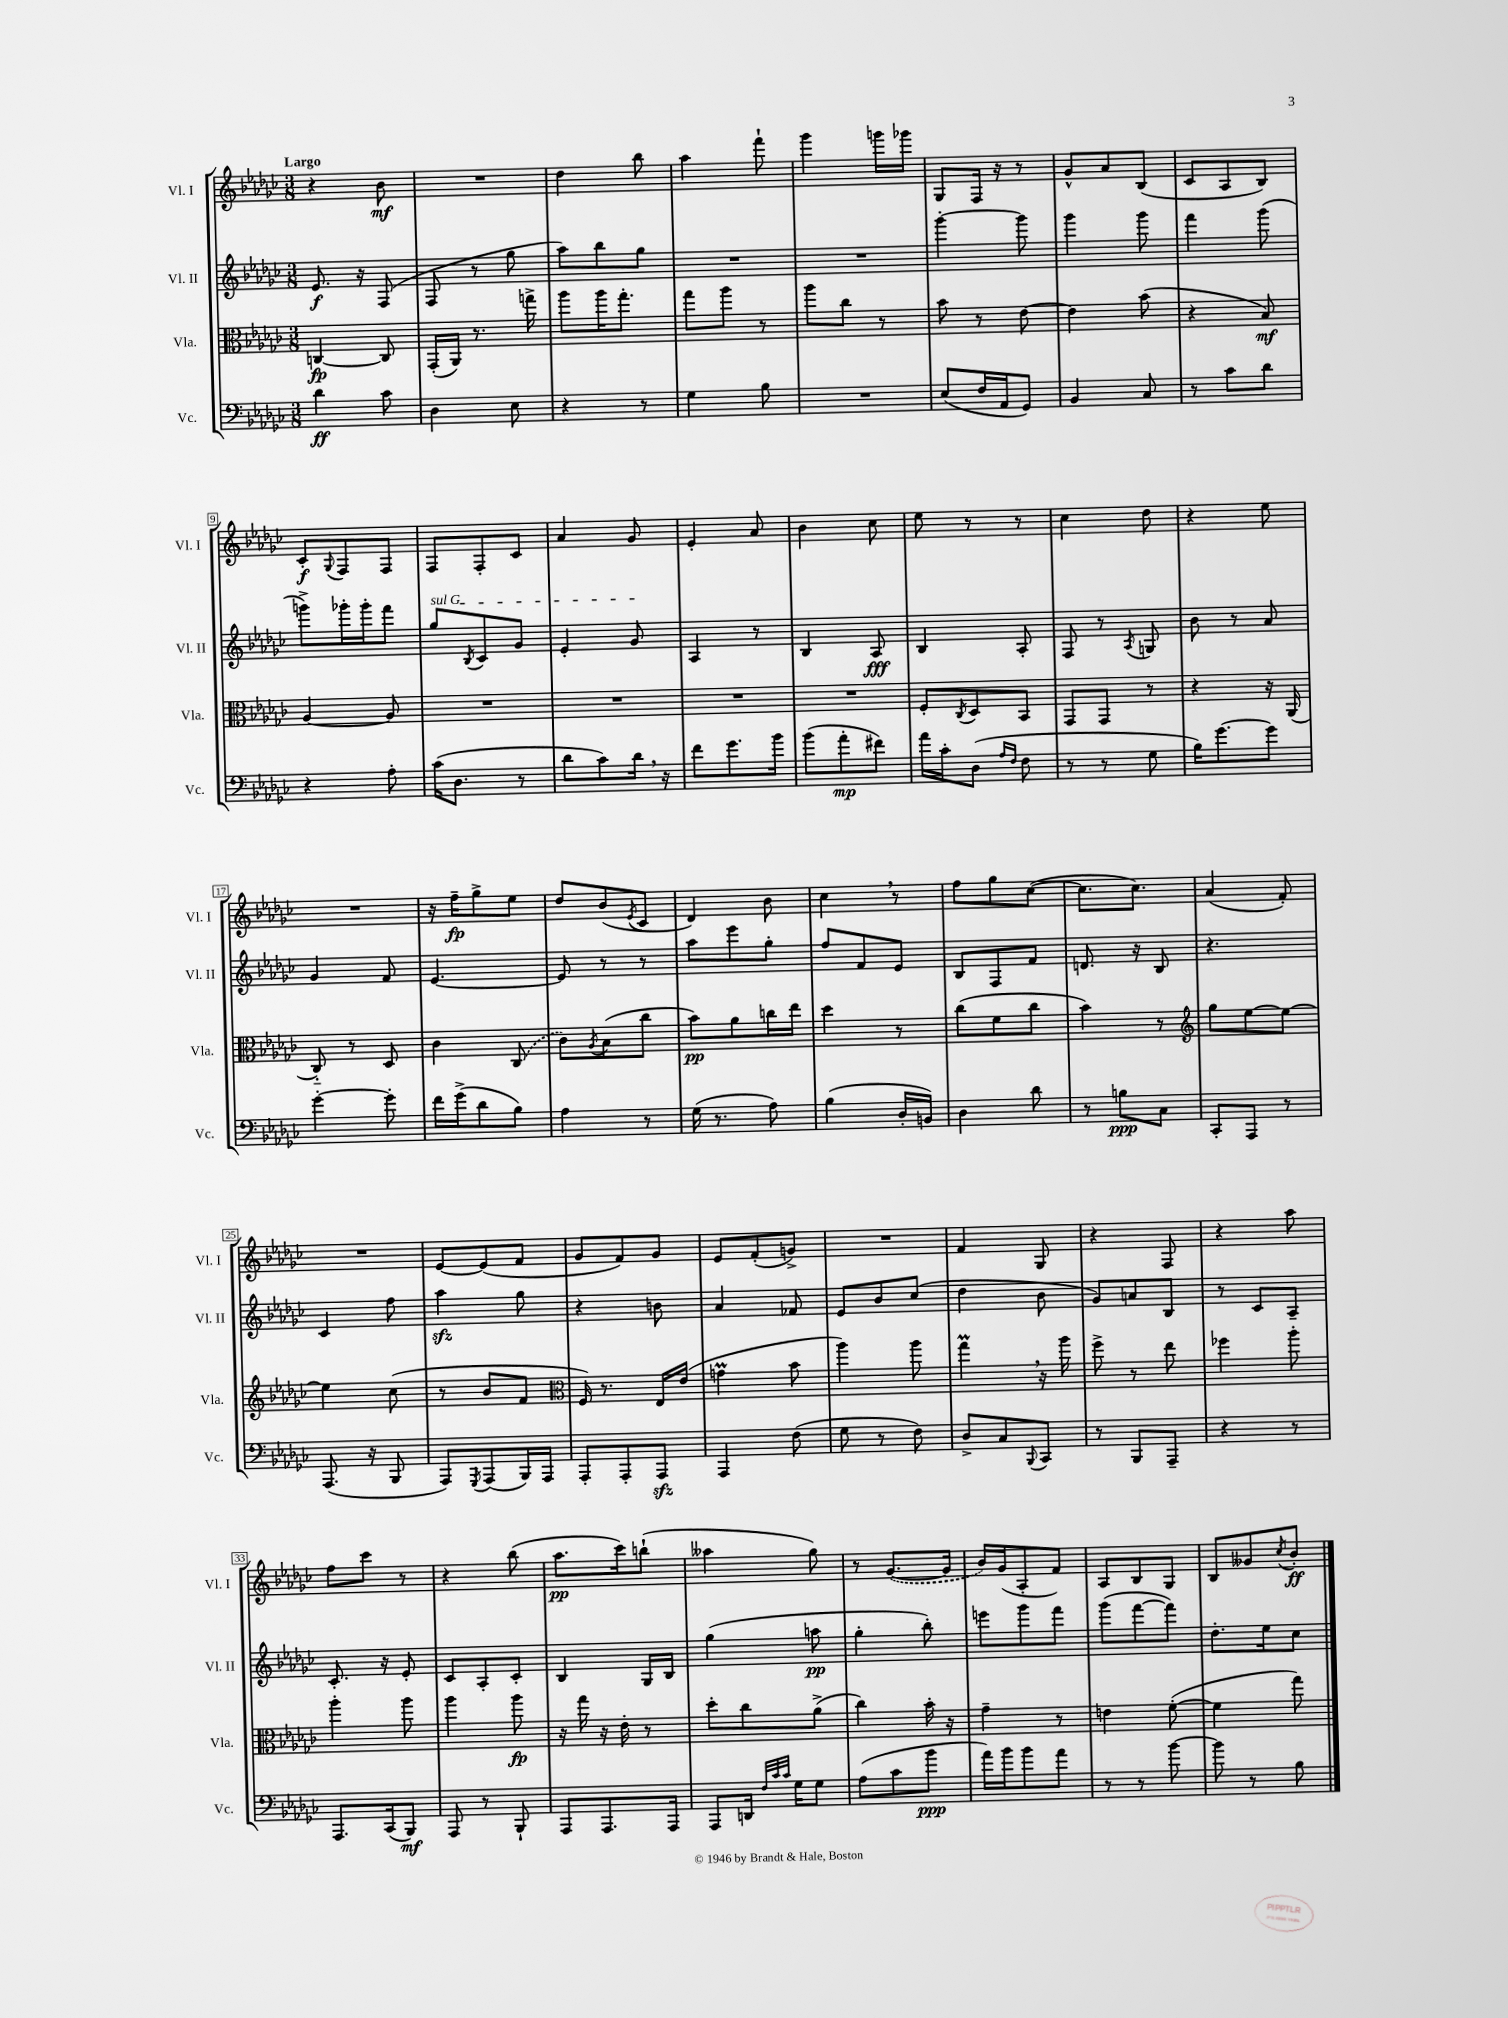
<<
\new StaffGroup <<
\new Staff = "s0" \with { instrumentName = "Vl. I" shortInstrumentName = "Vl. I" } {
    \clef treble \key ges \major \numericTimeSignature \time 3/8 \tempo "Largo"
    r4 bes'8\mf |
    R4. |
    des''4 bes''8 |
    aes''4 f'''8-! |
    ges'''4 g'''16 ges'''16 |
    ges8 f16 r16 r8 |
    ges'8-^ aes'8 bes8( |
    ces'8 aes8 bes8) |
    ces'8-.\f \appoggiatura { ges8 } f8 f8 |
    f8 f8-. ces'8 |
    aes'4 ges'8 |
    ees'4-. aes'8 |
    bes'4 ces''8 |
    ees''8 r8 r8 |
    ces''4 des''8 |
    r4 ees''8 |
    R4. |
    r16 f''16--\fp ges''8-> ees''8 |
    des''8 bes'8( \acciaccatura { ees'8 } ces'8 |
    des'4) bes'8 |
    ces''4 \breathe r8 |
    f''8 ges''8 ces''8~( |
    ces''8. ces''8.) |
    aes'4( f'8-.) |
    R4. |
    ees'8~ ees'8( f'8 |
    ges'8 f'8) ges'8 |
    ees'8 f'8-.( g'8->) |
    R4. |
    f'4 ges8 |
    r4 f8 |
    r4 aes''8 |
    f''8 ces'''8 r8 |
    r4 bes''8( |
    aes''8.\pp ces'''16) b''8-!( |
    aeses''4 ges''8) |
    r8 \once \slurDashed ges'8.~( ges'16 |
    bes'16) ges'16( aes8-. f'8) |
    aes8 bes8 ges8 |
    bes8 geses'8 \acciaccatura { ces''8 } bes'8-.\ff \bar "|." |
}
\new Staff = "s1" \with { instrumentName = "Vl. II" shortInstrumentName = "Vl. II" } {
    \clef treble \key ges \major \numericTimeSignature \time 3/8
    ees'8.\f r16 f8( |
    f8 r8 ges''8 |
    aes''8) bes''8 ges''8 |
    R4. |
    R4. |
    ges'''4~-. ges'''8 |
    ges'''4 ges'''8 |
    f'''4 ges'''8( |
    g'''8->) ges'''16-. ges'''16-. f'''8 |
    \once \override TextSpanner.bound-details.left.text = \markup { \italic "sul G" } ges''8\startTextSpan \acciaccatura { bes8 } ces'8 ges'8 |
    ees'4-. ges'8\stopTextSpan |
    aes4 r8 |
    bes4 aes8\fff |
    bes4 aes8-. |
    f8 r8 \acciaccatura { aes8 } g8 |
    bes'8 r8 aes'8 |
    ges'4 f'8 |
    ees'4.~ |
    ees'8 r8 r8 |
    aes''8 ees'''8 ges''8-. |
    f''8 f'8 ees'8 |
    bes8 f8 f'8 |
    d'8. r16 bes8 |
    r4. |
    ces'4 f''8 |
    aes''4\sfz ges''8 |
    r4 b'8 |
    aes'4 fes'8 |
    ees'8 bes'8 ces''8( |
    des''4 bes'8 |
    ges'8) a'8 bes8 |
    r8 ces'8 aes8-- |
    ces'8.-. r16 ees'8-. |
    ces'8 aes8-. ces'8-. |
    bes4 ges16 bes16 |
    ges''4( a''8\pp |
    ges''4-. bes''8-.) |
    e'''8 ges'''8 f'''8 |
    ges'''8( f'''8~ f'''8) |
    des''8.-. ees''16 ces''8 \bar "|." |
}
\new Staff = "s2" \with { instrumentName = "Vla." shortInstrumentName = "Vla." } {
    \clef alto \key ges \major \numericTimeSignature \time 3/8
    c4~\fp c8 |
    ges,16-.( aes,16) r8. g''16-> |
    aes''8 aes''16 ges''8.-. |
    ges''8 aes''8 r8 |
    aes''8 ces''8 r8 |
    bes'8 r8 ees'8~ |
    ees'4 bes'8( |
    r4 bes8\mf) |
    aes4~ aes8 |
    R4. |
    R4. |
    R4. |
    R4. |
    f8-. \acciaccatura { ces8 } des8 bes,8 |
    ges,8 ges,8 r8 |
    r4 r16 aes,16( |
    ces8-_) r8 des8 |
    ces'4 \once \slurDashed ces8( |
    ces'8) \acciaccatura { aes8 } bes8( ces''8 |
    bes'8\pp) aes'8 c''16 ees''16 |
    des''4 r8 |
    ces''8( f'8 ces''8 |
    bes'4) r8 |
    \clef treble ges''8 ees''8~ ees''8~ |
    ees''4 ces''8( |
    r8 bes'8 f'8 |
    \clef alto f16) r8. ees16 ees'16( |
    g'4\prall bes'8 |
    aes''4) aes''8 |
    ges''4\prall \breathe r16 aes''16 |
    f''8-> r8 ees''8 |
    fes''4 aes''8-. |
    aes''4-. aes''8 |
    aes''4 aes''8\fp |
    r16 ges''16 r16 ees'16-. r8 |
    des''8-. ces''8 aes'8->( |
    ces''4) bes'16-. r16 |
    ges'4-- r8 |
    e'4 f'8~-.( |
    f'4 ges''8) \bar "|." |
}
\new Staff = "s3" \with { instrumentName = "Vc." shortInstrumentName = "Vc." } {
    \clef bass \key ges \major \numericTimeSignature \time 3/8
    des'4\ff ces'8 |
    des4 ees8 |
    r4 r8 |
    ges4 bes8 |
    R4. |
    ees8( f16 aes,16 ges,8) |
    bes,4 ces8 |
    r8 ces'8 des'8 |
    r4 aes8-. |
    ces'16( des8. r8 |
    des'8 ces'8) des'16 \breathe r16 |
    f'8 ges'8. bes'16 |
    bes'8( aes'8-.\mp fis'8) |
    aes'16 ces'16-. des8( \grace { aes16 f16 } f8 |
    r8 r8 ges8 |
    bes16) ges'8.~ ges'8 |
    ges'4~-. ges'8-. |
    f'16 ges'16->( des'8 bes8) |
    aes4 r8 |
    ges16( r8. aes8) |
    bes4( des16-. b,16) |
    des4 des'8 |
    r8 b8\ppp ces8 |
    ces,8-. aes,,8 r8 |
    aes,,8.( r16 bes,,8 |
    aes,,8) \acciaccatura { ges,,8 } aes,,8( bes,,16) aes,,16 |
    aes,,8-. aes,,8-. aes,,8\sfz |
    aes,,4 f8( |
    ges8 r8 f8) |
    des8-> ces8 \appoggiatura { bes,,8 } ces,8 |
    r8 bes,,8 aes,,8-- |
    r4 r8 |
    aes,,8. ces,16( bes,,8\mf) |
    aes,,8 r8 bes,,8-! |
    aes,,8 aes,,8. aes,,16 |
    aes,,8 d,16 \grace { f32 ces'32 ces'32 } ges16 ges8 |
    aes8( ces'8 bes'8\ppp |
    aes'16) bes'16 bes'8 aes'8 |
    r8 r8 bes'8~ |
    bes'8 r8 bes8 \bar "|." |
}
>>
>>
\layout { \context { \Score \override BarNumber.stencil = #(make-stencil-boxer 0.1 0.3 ly:text-interface::print) } }
